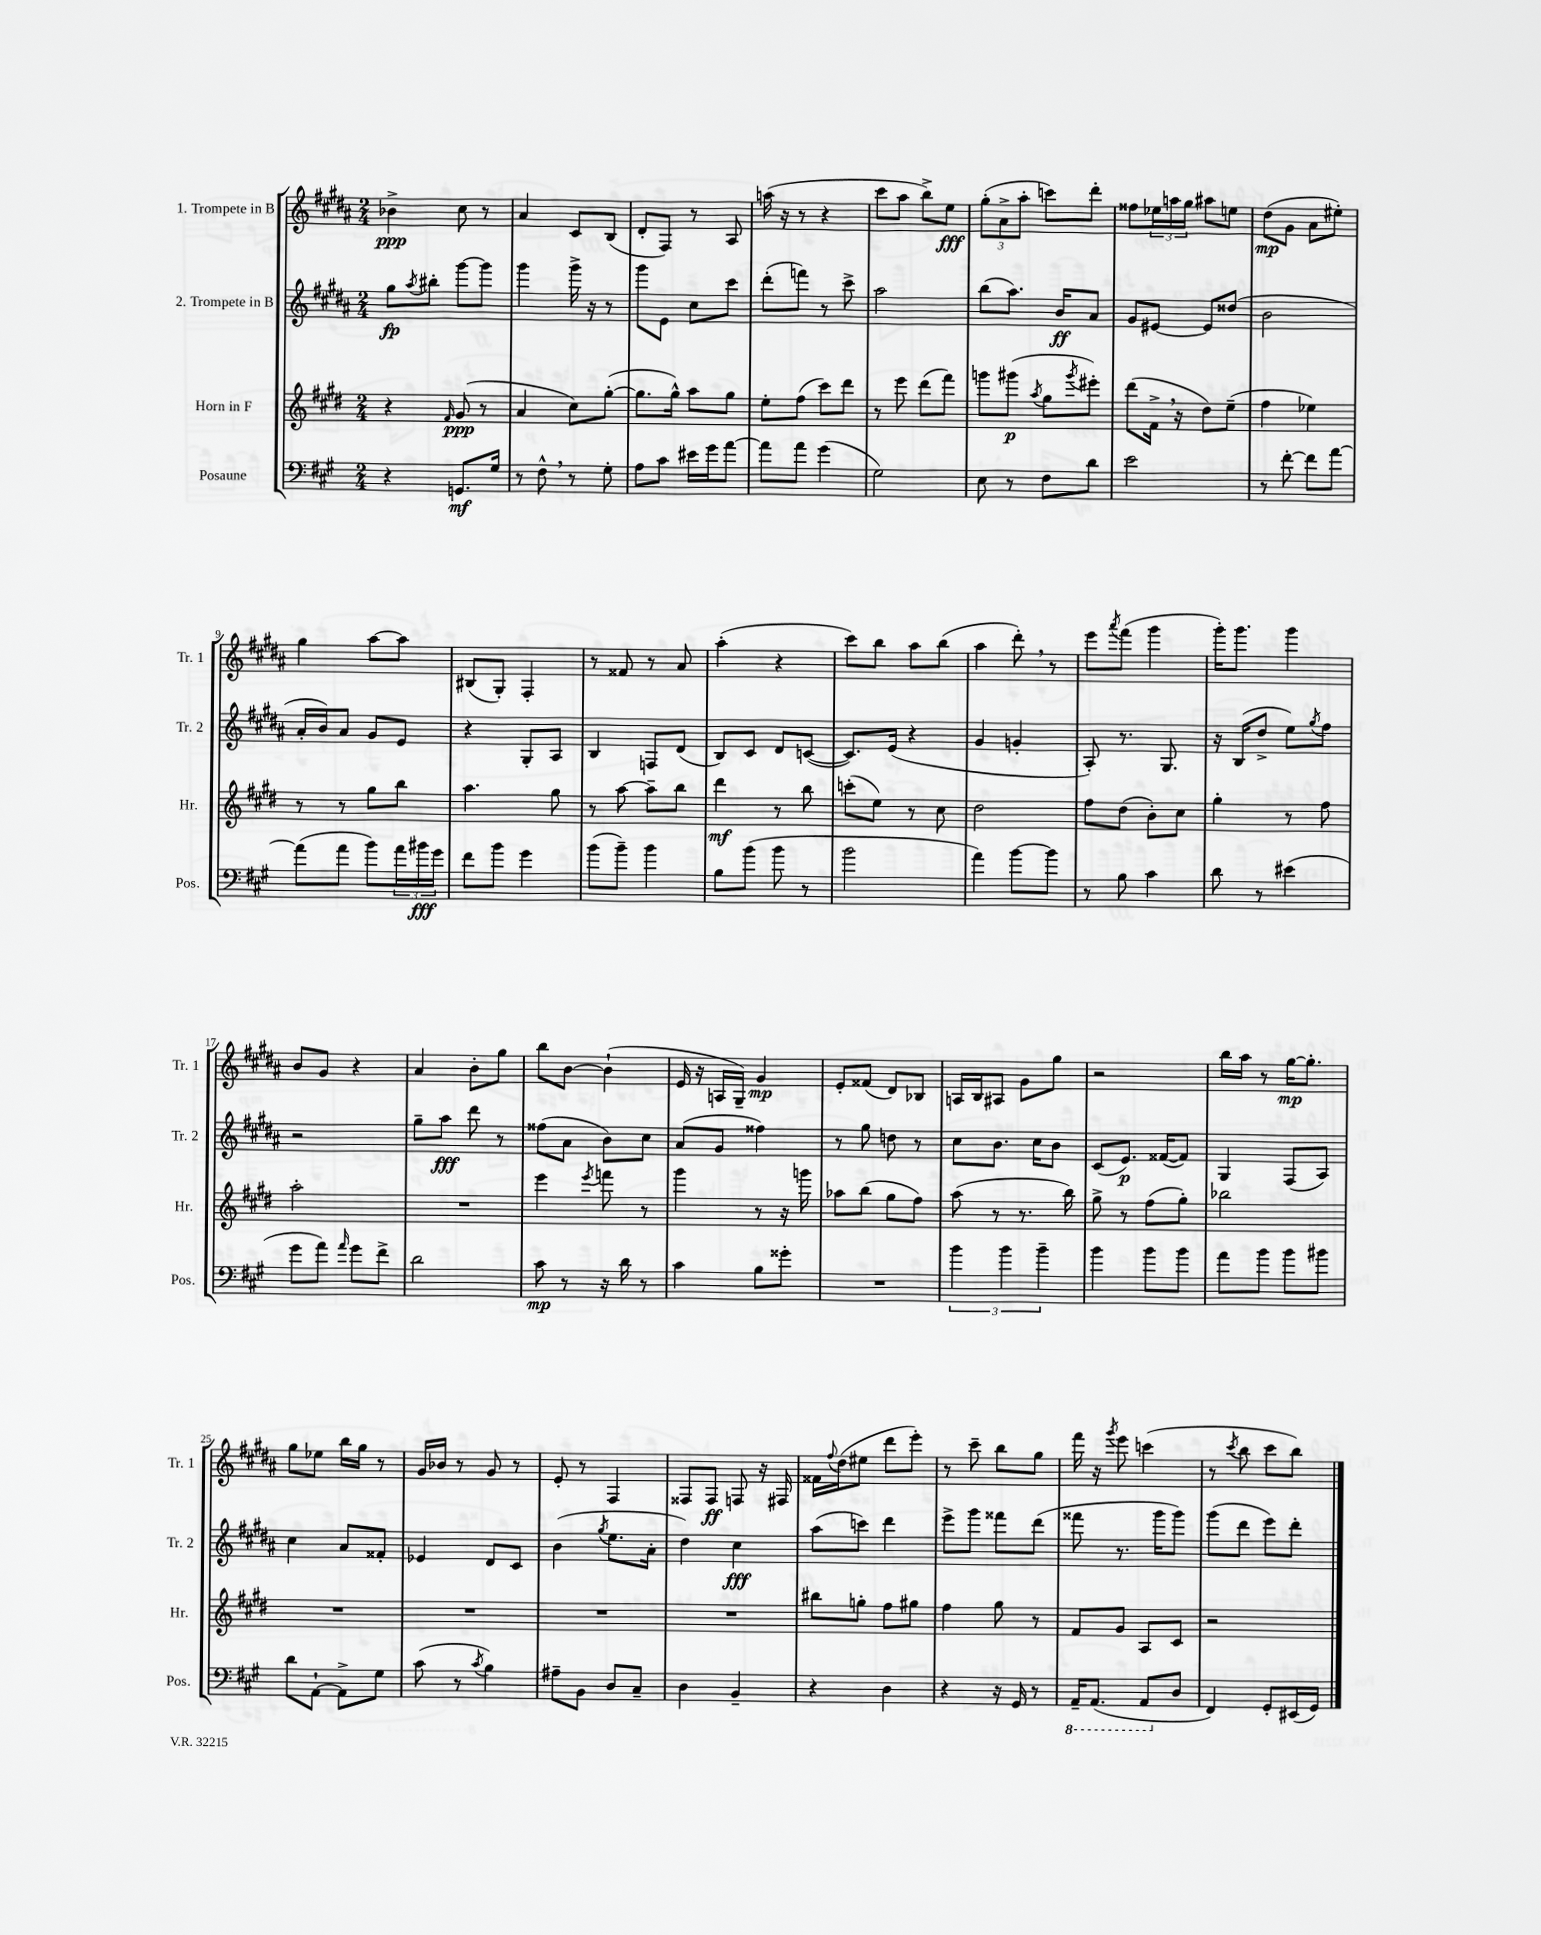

**kern	**dynam	**kern	**dynam	**kern	**dynam	**kern	**dynam
*part4	*part4	*part3	*part3	*part2	*part2	*part1	*part1
*staff4	*staff4	*staff3	*staff3	*staff2	*staff2	*staff1	*staff1
*I"Posaune	*	*I"Horn in F	*	*I"2. Trompete in B	*	*I"1. Trompete in B	*
*I'Pos.	*	*I'Hr.	*	*I'Tr. 2	*	*I'Tr. 1	*
*clefF4	*	*clefG2	*	*clefG2	*	*clefG2	*
*k[f#c#g#]	*	*k[f#c#g#d#]	*	*k[f#c#g#d#a#]	*	*k[f#c#g#d#a#]	*
*M2/4	*	*M2/4	*	*M2/4	*	*M2/4	*
=1	=1	=1	=1	=1	=1	=1	=1
4r	.	4r	.	8gg#\L	fp	4b-X^\	ppp
.	.	.	.	8qaa#/	.	.	.
.	.	.	.	8bb#X'\J	.	.	.
.	.	16qqf#/	.	.	.	.	.
8.GGn/L	mf	(8g#/	ppp	[8ggg#\L	.	8cc#\	.
.	.	8r	.	8ggg#\J]	.	8r	.
16G#/Jk	.	.	.	.	.	.	.
=2	=2	=2	=2	=2	=2	=2	=2
8r	.	4a/	.	4ggg#\	.	4a#/	.
8F#^^,\	.	.	.	.	.	.	.
8r	.	8cc#\L)	.	16ggg#^\	.	8c#/L	.
.	.	.	.	16r	.	.	.
8G#'\	.	([8gg#'\J	.	8r	.	(8B/J	.
=3	=3	=3	=3	=3	=3	=3	=3
8A\L	.	8.gg#\L]	.	8ggg#\L	.	8d#'/L	.
8c#\J	.	.	.	8e\J	.	8F#/J)	.
.	.	16gg#^^\Jk)	.	.	.	.	.
16e#X\LL	.	8aa\L	.	8cc#\L	.	8r	.
16g#\J	.	.	.	.	.	.	.
[8a\J	.	8gg#\J	.	8ccc#\J	.	8A#/	.
=4	=4	=4	=4	=4	=4	=4	=4
8a\L]	.	8ee'\L	.	(8ddd#'\L	.	(16aan\	.
.	.	.	.	.	.	16r	.
8a\J	.	(8ff#\J	.	8fffn\J)	.	8r	.
(4g#\	.	8ccc#\L)	.	8r	.	4r	.
.	.	8ddd#\J	.	8ccc#^\	.	.	.
=5	=5	=5	=5	=5	=5	=5	=5
2G#\)	.	8r	.	2aa#\	.	8ccc#\L	.
.	.	8eee\	.	.	.	8aa#\J	.
.	.	(8ddd#\L	.	.	.	8bb^\L)	.
.	.	8fff#\J)	.	.	.	8ee\J	fff
=6	=6	=6	=6	=6	=6	=6	=6
8E\	.	8gggn\L	.	(8bb\L	.	(12gg#'\L	.
.	.	.	.	.	.	12a#^\	.
8r	.	(8ggg#X\J	p	8.aa#\J)	.	.	.
.	.	.	.	.	.	12aa#'\J	.
.	.	8qaa/	.	.	.	.	.
8F#\L	.	8gg#\L	.	.	.	8cccn\L)	.
.	.	.	.	16b/KL	ff	.	.
.	.	8qggg#/	.	.	.	.	.
8d\J	.	8eee#X'\J)	.	8a#/J	.	8ddd#'\J	.
=7	=7	=7	=7	=7	=7	=7	=7
2e\	.	(8ddd#\L	.	8g#/L	.	8ff##X\L	.
.	.	16f#^,\Jk	.	[8e#X/J	.	24ee-X\L	.
.	.	.	.	.	.	24aan\	.
.	.	16r	.	.	.	.	.
.	.	.	.	.	.	24gg#\JJ	.
.	.	8dd#\L)	.	8e#/L]	.	8aa#X\L	.
.	.	(8ee~\J	.	(8dd##X/J	.	8een\J	.
=8	=8	=8	=8	=8	=8	=8	=8
8r	.	4ff#\	.	2b\	.	(8dd#\L	mp
[8f#'\	.	.	.	.	.	8g#\J	.
8f#\L]	.	4ee-X\)	.	.	.	8a#\L	.
[8a\J	.	.	.	.	.	8ee#X'\J)	.
!!LO:LB:g=z
=9	=9	=9	=9	=9	=9	=9	=9
(8a\L]	.	8r	.	16a#'/LL	.	4gg#\	.
.	.	.	.	16b/J)	.	.	.
8a\J	.	8r	.	8a#/J	.	.	.
8b\L)	.	8gg#\L	.	8g#/L	.	[8aa#\L	.
24a\L	.	8bb\J	.	8e/J	.	8aa#\J]	.
24b#X\	fff	.	.	.	.	.	.
24g#\JJ	.	.	.	.	.	.	.
=10	=10	=10	=10	=10	=10	=10	=10
8f#\L	.	4.aa\	.	4r	.	(8B#X/L	.
8b\J	.	.	.	.	.	8G#'/J)	.
4g#\	.	.	.	8G#'/L	.	4F#'/	.
.	.	8gg#\	.	8A#/J	.	.	.
=11	=11	=11	=11	=11	=11	=11	=11
(8b\L	.	8r	.	4B/	.	8r	.
8b~\J)	.	[8aa\	.	.	.	8f##X/	.
4b\	.	8aa~\L]	.	8Fn/L	.	8r	.
.	.	8bb\J	.	(8d#/J	.	8a#/	.
=12	=12	=12	=12	=12	=12	=12	=12
8B\L	.	4ddd#\	mf	8B/L)	.	(4aa#'\	.
(8b\J	.	.	.	8c#/J	.	.	.
8b\	.	8r	.	8d#/L	.	4r	.
8r	.	8bb\	.	([8cn/J	.	.	.
=13	=13	=13	=13	=13	=13	=13	=13
2b\	.	(8cccn'\L	.	8.c/L])	.	8ccc#\L)	.
.	.	8ee\J)	.	.	.	8bb\J	.
.	.	.	.	(16e/Jk	.	.	.
.	.	8r	.	4r	.	8aa#\L	.
.	.	8cc#\	.	.	.	(8bb\J	.
=14	=14	=14	=14	=14	=14	=14	=14
4a\)	.	2dd#\	.	4g#/	.	4aa#\	.
[8b\L	.	.	.	4gn'/	.	8ddd#',\)	.
8b\J]	.	.	.	.	.	8r	.
=15	=15	=15	=15	=15	=15	=15	=15
8r	.	8ff#\L	.	8A#'/)	.	8eee\L	.
.	.	.	.	.	.	8qaaa#/	.
8B\	.	(8dd#\J	.	8.r	.	(8fff#\J	.
4c#\	.	8b'\L)	.	.	.	4ggg#\	.
.	.	.	.	8.G#/	.	.	.
.	.	8cc#\J	.	.	.	.	.
=16	=16	=16	=16	=16	=16	=16	=16
8d\	.	4gg#'\	.	16r	.	16ggg#'\KL)	.
.	.	.	.	(16B/KL	.	8.ggg#\J	.
8r	.	.	.	8dd#^/J	.	.	.
(4e#X\	.	8r	.	8ee\L)	.	4ggg#\	.
.	.	.	.	8qgg#/	.	.	.
.	.	8ff#\	.	8ff#\J	.	.	.
!!LO:LB:g=z
=17	=17	=17	=17	=17	=17	=17	=17
8g#\L	.	2aa'\	.	2r	.	8b/L	.
8a\J)	.	.	.	.	.	8g#/J	.
16qqa/	.	.	.	.	.	.	.
8g#\L	.	.	.	.	.	4r	.
8f#^\J	.	.	.	.	.	.	.
=18	=18	=18	=18	=18	=18	=18	=18
2d\	.	2r	.	8gg#~\L	.	4a#/	.
.	.	.	.	8aa#\J	fff	.	.
.	.	.	.	8ddd#\	.	8b'\L	.
.	.	.	.	8r	.	8gg#\J	.
=19	=19	=19	=19	=19	=19	=19	=19
8c#\	mp	4eee\	.	(8ff##X\L	.	8bb\L	.
8r	.	.	.	8a#\J	.	[8b\J	.
.	.	8qeee/	.	.	.	.	.
16r	.	8fffn\	.	8b\L)	.	(4b`\]	.
16d\	.	.	.	.	.	.	.
8r	.	8r	.	8cc#\J	.	.	.
=20	=20	=20	=20	=20	=20	=20	=20
4c#\	.	4ggg#\	.	(8a#/L	.	16e/	.
.	.	.	.	.	.	16r	.
.	.	.	.	8g#/J	.	16An/LL	.
.	.	.	.	.	.	16G#~/JJ)	.
8B\L	.	8r	.	4ff##X\)	.	4g#/	mp
8g##X'\J	.	16r	.	.	.	.	.
.	.	16gggn\	.	.	.	.	.
=21	=21	=21	=21	=21	=21	=21	=21
2r	.	8aa-X\L	.	8r	.	8e'/L	.
.	.	(8bb\J	.	8gg#\	.	(8f##X/J	.
.	.	8gg#\L	.	8ddn\	.	8d#/L)	.
.	.	8ff#\J)	.	8r	.	8B-X/J	.
=22	=22	=22	=22	=22	=22	=22	=22
6b\	.	(8aa\	.	8cc#\L	.	16An/LL	.
.	.	.	.	.	.	16B/J	.
.	.	8r	.	8.b\J	.	8A#X/J	.
6b\	.	.	.	.	.	.	.
.	.	8.r	.	.	.	8g#\L	.
.	.	.	.	16cc#\KL	.	.	.
6b~\	.	.	.	.	.	.	.
.	.	.	.	8b\J	.	8gg#\J	.
.	.	16bb\)	.	.	.	.	.
=23	=23	=23	=23	=23	=23	=23	=23
4b\	.	8gg#^\	.	(8c#/L	.	2r	.
.	.	8r	.	8.e/J)	p	.	.
8b\L	.	(8ff#\L	.	.	.	.	.
.	.	.	.	([16f##X/KL	.	.	.
8b\J	.	8gg#'\J)	.	8f##/J])	.	.	.
=24	=24	=24	=24	=24	=24	=24	=24
8a\L	.	2bb-X\	.	4G#/	.	16bb\LL	.
.	.	.	.	.	.	16aa#\JJ	.
8b\J	.	.	.	.	.	8r	.
8b\L	.	.	.	(8F#/L	.	[16gg#\KL	mp
.	.	.	.	.	.	8.gg#'\J]	.
8b#X\J	.	.	.	8A#/J)	.	.	.
!!LO:LB:g=z
=25	=25	=25	=25	=25	=25	=25	=25
8d\L	.	2r	.	4cc#\	.	8gg#\L	.
[8AA`\J	.	.	.	.	.	8ee-X\J	.
8AA^\L]	.	.	.	8a#/L	.	16bb\LL	.
.	.	.	.	.	.	16gg#\JJ	.
8G#\J	.	.	.	8f##X'/J	.	8r	.
=26	=26	=26	=26	=26	=26	=26	=26
(8c#\	.	2r	.	4e-X/	.	16g#/LL	.
.	.	.	.	.	.	16b-X/JJ	.
8r	.	.	.	.	.	8r	.
8qc#/	.	.	.	.	.	.	.
4B\)	.	.	.	8d#/L	.	8g#/	.
.	.	.	.	8c#/J	.	8r	.
=27	=27	=27	=27	=27	=27	=27	=27
8A#X~\L	.	2r	.	(4b\	.	8e'/	.
8BB\J	.	.	.	.	.	8r	.
.	.	.	.	8qgg#/	.	.	.
8D/L	.	.	.	8.ee\L	.	4F#/	.
8C#~/J	.	.	.	.	.	.	.
.	.	.	.	16a#'\Jk	.	.	.
=28	=28	=28	=28	=28	=28	=28	=28
4D\	.	2r	.	4dd#\)	.	8F##X/L	.
.	.	.	.	.	.	8F##/J	ff
4BB~/	.	.	.	4cc#\	fff	8Fn/	.
.	.	.	.	.	.	16r	.
.	.	.	.	.	.	16F#X/	.
=29	=29	=29	=29	=29	=29	=29	=29
4r	.	8bb#X\L	.	(8aa#\L	.	16f##X\LL	.
.	.	.	.	.	.	8qqff#/	.
.	.	.	.	.	.	(16dd#\J	.
.	.	8ggn'\J	.	8cccn\J)	.	8ee#X\J	.
4D\	.	8ff#\L	.	4ddd#\	.	8ddd#\L	.
.	.	8gg#X\J	.	.	.	8eee'\J)	.
=30	=30	=30	=30	=30	=30	=30	=30
4r	.	4ff#\	.	8eee^\L	.	8r	.
.	.	.	.	8ggg#\J	.	8ccc#~\	.
16r	.	8gg#\	.	8fff##X\L	.	8bb\L	.
16GG#/	.	.	.	.	.	.	.
8r	.	8r	.	(8ddd#\J	.	8gg#\J	.
=31	=31	=31	=31	=31	=31	=31	=31
*8ba	*	*	*	*	*	*	*
16AAA~/KL	.	8f#/L	.	8fff##X\	.	16fff#\	.
(8.AAA/J	.	.	.	.	.	16r	.
.	.	.	.	.	.	8qggg#/	.
.	.	8g#/J	.	8.r	.	8eee\	.
8AAA/L	.	8A/L	.	.	.	(4cccn\	.
.	.	.	.	16ggg#\KL	.	.	.
*X8ba	*	*	*	*	*	*	*
8D/J	.	8c#/J	.	8ggg#\J)	.	.	.
=32	=32	=32	=32	=32	=32	=32	=32
4FF#/)	.	2r	.	(8ggg#\L	.	8r	.
.	.	.	.	.	.	8qccc#/	.
.	.	.	.	8ddd#\J	.	8bb\	.
8GG#'/L	.	.	.	8eee\L)	.	8ccc#\L	.
(16EE#X/L	.	.	.	8ddd#'\J	.	8bb\J)	.
16GG#/JJ)	.	.	.	.	.	.	.
==	==	==	==	==	==	==	==
*-	*-	*-	*-	*-	*-	*-	*-
